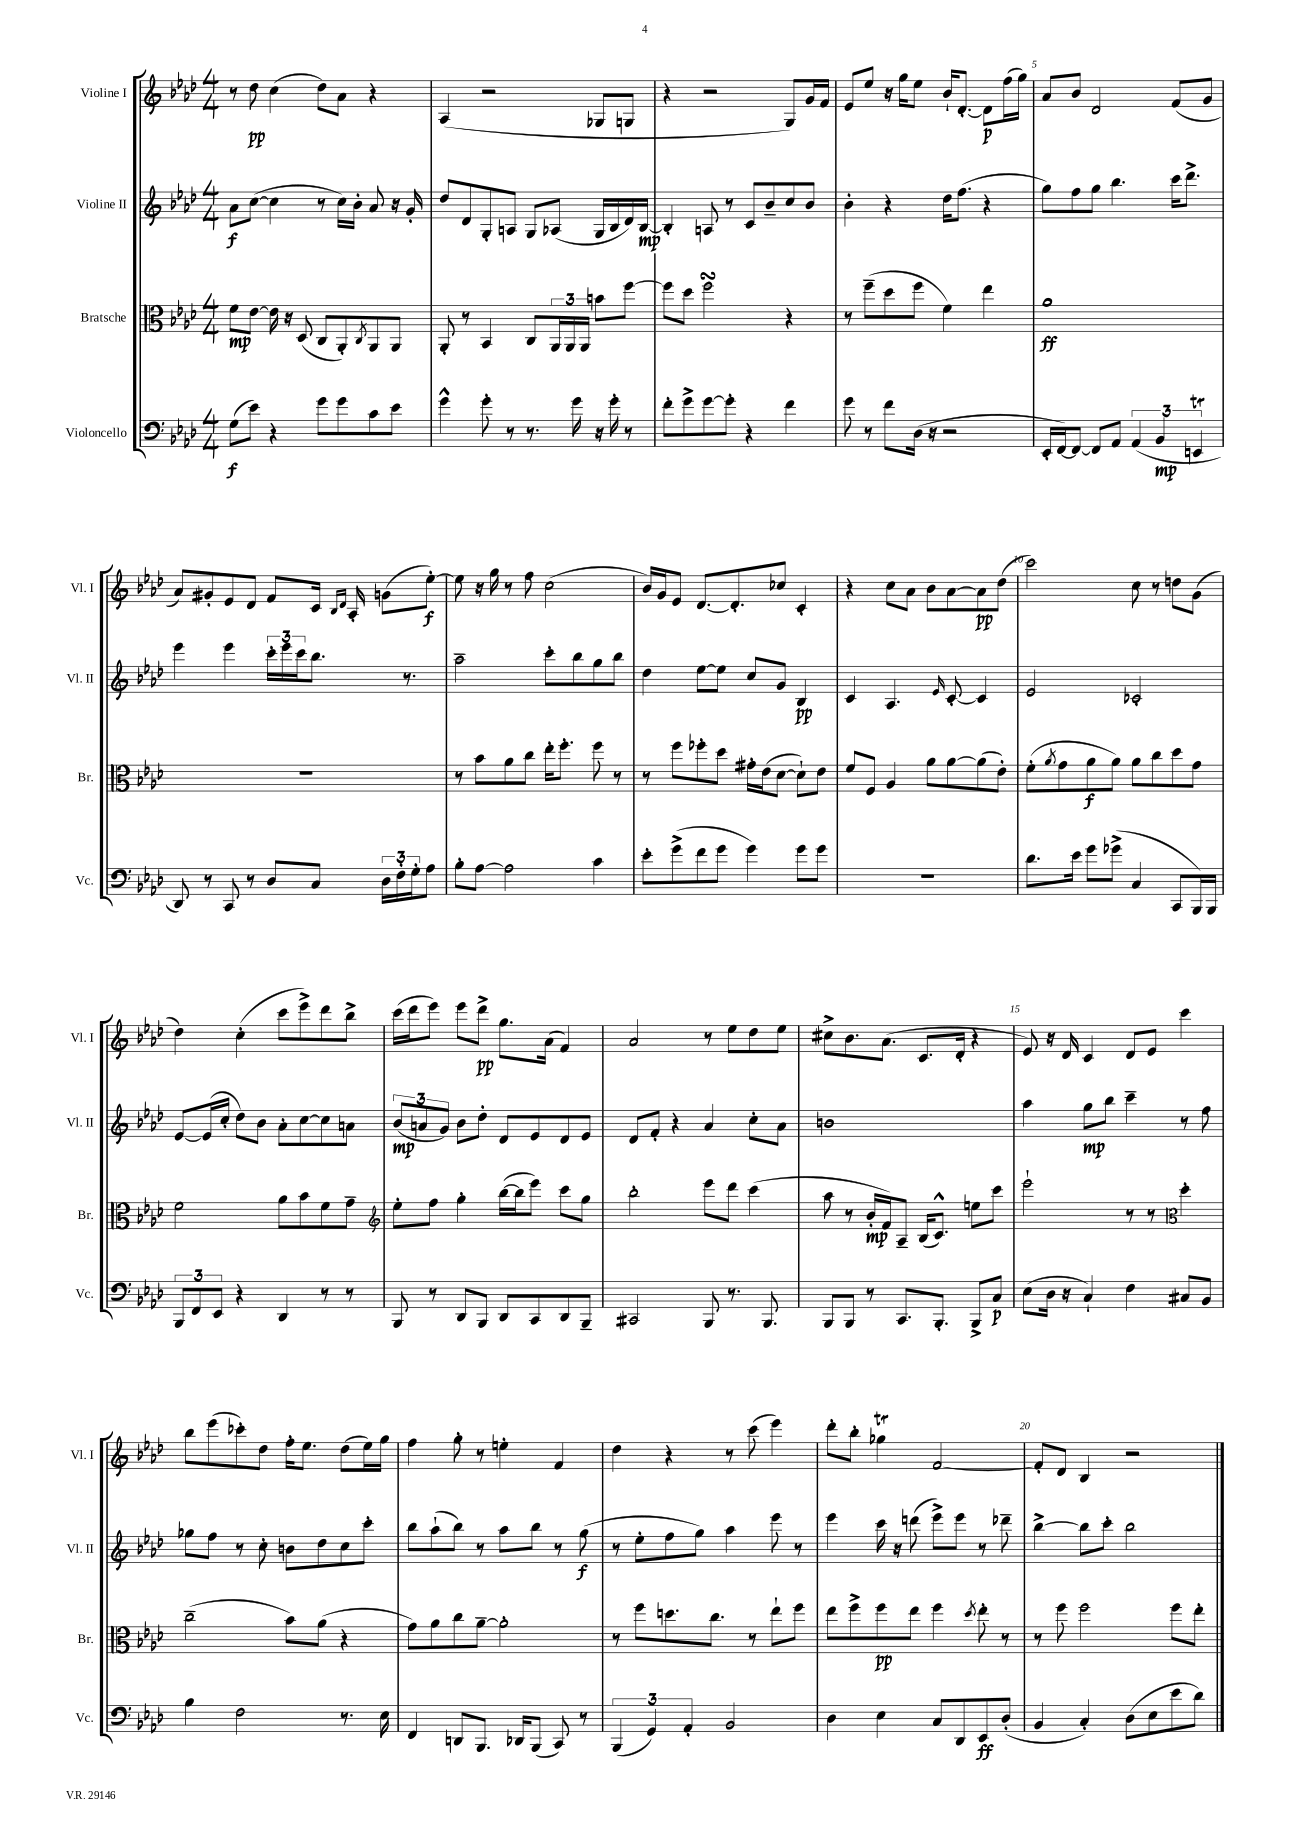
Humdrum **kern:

**kern	**dynam	**kern	**dynam	**kern	**dynam	**kern	**dynam
*part4	*part4	*part3	*part3	*part2	*part2	*part1	*part1
*staff4	*staff4	*staff3	*staff3	*staff2	*staff2	*staff1	*staff1
*I"Violoncello	*	*I"Bratsche	*	*I"Violine II	*	*I"Violine I	*
*I'Vc.	*	*I'Br.	*	*I'Vl. II	*	*I'Vl. I	*
*clefF4	*	*clefC3	*	*clefG2	*	*clefG2	*
*k[b-e-a-d-]	*	*k[b-e-a-d-]	*	*k[b-e-a-d-]	*	*k[b-e-a-d-]	*
*M4/4	*	*M4/4	*	*M4/4	*	*M4/4	*
=1	=1	=1	=1	=1	=1	=1	=1
(8G\L	f	8f\L	mp	8a-\L	f	8r	.
8e-\J)	.	[8e-\J	.	([8cc\J	.	8dd-\	pp
4r	.	16e-\]	.	4cc\]	.	(4cc\	.
.	.	16r	.	.	.	.	.
.	.	(8D-/	.	.	.	.	.
8g\L	.	8C/L	.	8r	.	8dd-\L)	.
8g\	.	8AA-'/)	.	16cc\LL)	.	8a-\J	.
.	.	.	.	16b-'\JJ	.	.	.
.	.	8qC/	.	.	.	.	.
8c\	.	8AA-/	.	8a-/	.	4r	.
8e-\J	.	8AA-/J	.	16r	.	.	.
.	.	.	.	16g'/	.	.	.
=2	=2	=2	=2	=2	=2	=2	=2
4g^^\	.	8AA-'/	.	8dd-/L	.	(4A-/	.
.	.	8r	.	8d-/	.	.	.
8g'\	.	4BB-/	.	8G'/	.	2r	.
8r	.	.	.	8An/J	.	.	.
8.r	.	8C/L	.	8G/L	.	.	.
.	.	24AA-/L	.	(8A-X/J	.	.	.
.	.	24AA-/	.	.	.	.	.
16g\	.	.	.	.	.	.	.
.	.	24AA-/JJ	.	.	.	.	.
16r	.	8bn\L	.	16G/LL	.	8G-X/L	.
16g'\	.	.	.	16B-/	.	.	.
8r	.	[8ff\J	.	16d-/)	.	8Gn/J	.
.	.	.	.	[16B-/JJ	mp	.	.
=3	=3	=3	=3	=3	=3	=3	=3
8f'\L	.	8ff\L]	.	4B-'/]	.	4r	.
8g^\	.	8dd-\J	.	.	.	.	.
[8g\	.	2ffsSSS\	.	8An/	.	2r	.
8g'\J]	.	.	.	8r	.	.	.
4r	.	.	.	8c/L	.	.	.
.	.	.	.	8b-~/	.	.	.
4f\	.	4r	.	8cc/	.	8G/L)	.
.	.	.	.	8b-/J	.	16g/L	.
.	.	.	.	.	.	16f/JJ	.
=4	=4	=4	=4	=4	=4	=4	=4
8g\	.	8r	.	4b-'\	.	8e-/L	.
8r	.	(8ff~\L	.	.	.	8ee-/J	.
8f\L	.	8dd-\	.	4r	.	16r	.
.	.	.	.	.	.	16gg\KL	.
(16D-\Jk	.	8ff\J	.	.	.	8ee-\J	.
16r	.	.	.	.	.	.	.
2r	.	4f\)	.	16dd-\KL	.	16b-`/KL	.
.	.	.	.	(8.ff\J	.	[8.d-'/J	.
.	.	4ee-\	.	4r	.	8d-\L]	p
.	.	.	.	.	.	(16ff\L	.
.	.	.	.	.	.	16gg\JJ)	.
=5	=5	=5	=5	=5	=5	=5	=5
16EE-'/LL	.	1a-	ff	8gg\L)	.	8a-/L	.
[16FF/J)	.	.	.	.	.	.	.
8FF/J_	.	.	.	8ff\	.	8b-/J	.
8FF/L]	.	.	.	8gg\J	.	2d-/	.
8AA-/J	.	.	.	4.bb-\	.	.	.
(6AA-/	.	.	.	.	.	.	.
6BB-/	mp	.	.	.	.	.	.
.	.	.	.	16ccc\KL	.	(8f/L	.
.	.	.	.	8.ddd-^\J	.	.	.
6EEnt/	.	.	.	.	.	.	.
.	.	.	.	.	.	8g/J	.
!!LO:LB:g=z
=6	=6	=6	=6	=6	=6	=6	=6
8DD-/)	.	1r	.	4eee-\	.	8a-/L)	.
8r	.	.	.	.	.	8g#X'/	.
8CC/	.	.	.	4eee-\	.	8e-/	.
8r	.	.	.	.	.	8d-/J	.
8D-/L	.	.	.	24ccc'\LL	.	8f/L	.
.	.	.	.	24eee-\	.	.	.
.	.	.	.	24ccc\J	.	.	.
8C/J	.	.	.	8.bb-\J	.	16c/Jk	.
.	.	.	.	.	.	16qqB-/LL	.
.	.	.	.	.	.	16qqd-/JJ	.
.	.	.	.	.	.	16A-'/	.
24D-\LL	.	.	.	.	.	(8gn\L	.
24F'\	.	.	.	.	.	.	.
.	.	.	.	8.r	.	.	.
24G'\J	.	.	.	.	.	.	.
8A-\J	.	.	.	.	.	[8ee-'\J)	f
=7	=7	=7	=7	=7	=7	=7	=7
8B-'\L	.	8r	.	2aa-~\	.	8ee-\]	.
[8A-\J	.	8b-\L	.	.	.	16r	.
.	.	.	.	.	.	16gg\	.
2A-\]	.	8a-\	.	.	.	8r	.
.	.	8cc\J	.	.	.	8ff\	.
.	.	16ee-'\KL	.	8ccc'\L	.	(2cc\	.
.	.	8.ff'\J	.	.	.	.	.
.	.	.	.	8bb-\	.	.	.
4c\	.	8ff\	.	8gg\	.	.	.
.	.	8r	.	8bb-\J	.	.	.
=8	=8	=8	=8	=8	=8	=8	=8
8e-'\L	.	8r	.	4dd-\	.	16b-/LL)	.
.	.	.	.	.	.	16g/J	.
(8g^\	.	8ff\L	.	.	.	8e-/J	.
8f\	.	8ff-X'\	.	[8ee-\L	.	[8.d-/L	.
8g\J	.	8dd-\J	.	8ee-\J]	.	.	.
.	.	.	.	.	.	8.d-'/]	.
4g\)	.	16g#X'\LL	.	8cc/L	.	.	.
.	.	(16e-\J	.	.	.	.	.
.	.	[8d-\J	.	8g/J	.	8cc-X/J	.
8g\L	.	8d-`\L])	.	4B-/	pp	4c'/	.
8g\J	.	8e-\J	.	.	.	.	.
=9	=9	=9	=9	=9	=9	=9	=9
1r	.	8f/L	.	4c/	.	4r	.
.	.	8F/J	.	.	.	.	.
.	.	4A-/	.	4.A-/	.	8cc\L	.
.	.	.	.	.	.	8a-\J	.
.	.	8a-\L	.	.	.	8b-\L	.
.	.	.	.	16qqe-/	.	.	.
.	.	[8a-\	.	[8c'/	.	[8a-\	.
.	.	(8a-\]	.	4c/]	.	8a-\]	pp
.	.	8e-'\J)	.	.	.	(8dd-\J	.
=10	=10	=10	=10	=10	=10	=10	=10
8.d-\L	.	(8f'\L	.	2e-/	.	2ccc\)	.
.	.	8qa-/	.	.	.	.	.
.	.	8g\	.	.	.	.	.
16e-\Jk	.	.	.	.	.	.	.
8g\L	.	8a-\	f	.	.	.	.
(8g-X^\J	.	8a-\J)	.	.	.	.	.
4C/	.	8a-\L	.	2c-X'/	.	8cc\	.
.	.	8cc\	.	.	.	8r	.
8CC/L	.	8dd-\	.	.	.	8ddn\L	.
16BBB-/L)	.	8g\J	.	.	.	(8g\J	.
16BBB-/JJ	.	.	.	.	.	.	.
!!LO:LB:g=z
=11	=11	=11	=11	=11	=11	=11	=11
12BBB-/L	.	2f\	.	[8e-/L	.	4dd-\)	.
12FF/	.	.	.	.	.	.	.
.	.	.	.	(16e-/L]	.	.	.
12EE-/J	.	.	.	.	.	.	.
.	.	.	.	16cc'/JJ	.	.	.
4r	.	.	.	8dd-\L)	.	(4cc'\	.
.	.	.	.	8b-\J	.	.	.
4DD-/	.	8a-\L	.	8a-'\L	.	8ccc\L	.
.	.	8b-\	.	[8cc\	.	8eee-^\)	.
8r	.	8f\	.	8cc\]	.	8ddd-\	.
8r	.	8g~\J	.	8an\J	.	8bb-^\J	.
=12	=12	=12	=12	=12	=12	=12	=12
*	*	*clefG2	*	*	*	*	*
8BBB-/	.	8ee-'\L	.	(12b-/L	mp	(16ccc\LL	.
.	.	.	.	.	.	16ddd-\J	.
.	.	.	.	12an/	.	.	.
8r	.	8ff\J	.	.	.	8eee-\J)	.
.	.	.	.	12g/J)	.	.	.
8DD-/L	.	4gg'\	.	8b-\L	.	8eee-\L	.
8BBB-/J	.	.	.	8dd-'\J	.	8ddd-^\J	pp
8DD-/L	.	([16bb-\LL	.	8d-/L	.	8.gg\L	.
.	.	16bb-\J]	.	.	.	.	.
8CC/	.	8eee-\J)	.	8e-/	.	.	.
.	.	.	.	.	.	(16a-\Jk	.
8DD-/	.	8ccc\L	.	8d-/	.	4f/)	.
8BBB-~/J	.	8gg\J	.	8e-/J	.	.	.
=13	=13	=13	=13	=13	=13	=13	=13
2CC#X/	.	2bb-'\	.	8d-/L	.	2a-/	.
.	.	.	.	8f'/J	.	.	.
.	.	.	.	4r	.	.	.
8BBB-/	.	8eee-\L	.	4a-/	.	8r	.
8.r	.	8ddd-\J	.	.	.	8ee-\L	.
.	.	(4ccc\	.	8cc'\L	.	8dd-\	.
8.BBB-/	.	.	.	.	.	.	.
.	.	.	.	8a-\J	.	8ee-\J	.
=14	=14	=14	=14	=14	=14	=14	=14
8BBB-/L	.	8aa-\	.	1bn	.	8cc#X^\L	.
8BBB-/J	.	8r	.	.	.	8.b-\	.
8r	.	16b-'/LL	mp	.	.	.	.
.	.	16f/J)	.	.	.	(8.a-\J	.
8.CC/L	.	8A-~/J	.	.	.	.	.
.	.	(16B-/KL	.	.	.	8.c/L	.
8.BBB-'/J	.	8.c^^/J)	.	.	.	.	.
.	.	.	.	.	.	16d-'/Jk	.
8BBB-^/L	.	8een\L	.	.	.	4r	.
8C/J	p	8ccc\J	.	.	.	.	.
=15	=15	=15	=15	=15	=15	=15	=15
(8E-\L	.	2eee-`\	.	4aa-\	.	8e-/)	.
16D-\Jk	.	.	.	.	.	16r	.
16r	.	.	.	.	.	16d-/	.
4C`/)	.	.	.	8gg\L	mp	4c/	.
.	.	.	.	8bb-\J	.	.	.
4F\	.	8r	.	4ccc~\	.	8d-/L	.
.	.	8r	.	.	.	8e-/J	.
*	*	*clefC3	*	*	*	*	*
8C#X/L	.	4dd-'\	.	8r	.	4ccc\	.
8BB-/J	.	.	.	8ff\	.	.	.
!!LO:LB:g=z
=16	=16	=16	=16	=16	=16	=16	=16
4B-\	.	(2cc~\	.	8gg-X\L	.	8bb-\L	.
.	.	.	.	8ff\J	.	(8eee-\	.
2F\	.	.	.	8r	.	8ccc-X'\)	.
.	.	.	.	8cc'\	.	8dd-\J	.
.	.	8b-\L)	.	8bn\L	.	16ff'\KL	.
.	.	.	.	.	.	8.ee-\J	.
.	.	(8a-\J	.	8dd-\	.	.	.
8.r	.	4r	.	8cc\	.	(8dd-\L	.
.	.	.	.	8ccc'\J	.	16ee-\L)	.
16E-\	.	.	.	.	.	16gg\JJ	.
=17	=17	=17	=17	=17	=17	=17	=17
4FF/	.	8g\L)	.	8bb-\L	.	4ff\	.
.	.	8a-\	.	(8aa-`\	.	.	.
8DDn/L	.	8cc\	.	8bb-\J)	.	8gg'\	.
8.BBB-/J	.	[8a-~\J	.	8r	.	8r	.
.	.	2a-'\]	.	8aa-\L	.	4een'\	.
16DD-X/KL	.	.	.	.	.	.	.
(8BBB-/J	.	.	.	8bb-\J	.	.	.
8CC/)	.	.	.	8r	.	4f/	.
8r	.	.	.	(8gg\	f	.	.
=18	=18	=18	=18	=18	=18	=18	=18
(6BBB-/	.	8r	.	8r	.	4dd-\	.
.	.	8ff\L	.	8ee-'\L	.	.	.
6GG/)	.	.	.	.	.	.	.
.	.	8.ddn\	.	8ff\	.	4r	.
6AA-'/	.	.	.	.	.	.	.
.	.	.	.	8gg\J)	.	.	.
.	.	8.cc\J	.	.	.	.	.
2BB-/	.	.	.	4aa-\	.	8r	.
.	.	8r	.	.	.	(8ccc\	.
.	.	8ee-`\L	.	8eee-\	.	4eee-\)	.
.	.	8ff\J	.	8r	.	.	.
=19	=19	=19	=19	=19	=19	=19	=19
4D-\	.	8ee-\L	.	4eee-\	.	8ddd-'\L	.
.	.	8ff^\	.	.	.	8bb-'\J	.
4E-\	.	8ff\	pp	16ccc\	.	4gg-XT\	.
.	.	.	.	16r	.	.	.
.	.	8ee-\J	.	(8dddn\	.	.	.
8C/L	.	4ff\	.	8eee-^\L)	.	[2f/	.
8DD-/	.	.	.	8eee-\J	.	.	.
.	.	8qdd-/	.	.	.	.	.
8EE-/	ff	8ee-'\	.	8r	.	.	.
(8D-'/J	.	8r	.	8ddd-X~\	.	.	.
=20	=20	=20	=20	=20	=20	=20	=20
4BB-/	.	8r	.	[4bb-^\	.	8f'/L]	.
.	.	8ff\	.	.	.	8d-/J	.
4C'/)	.	2ff\	.	8bb-\L]	.	4B-/	.
.	.	.	.	8ccc'\J	.	.	.
(8D-\L	.	.	.	2bb-\	.	2r	.
8E-\	.	.	.	.	.	.	.
8e-\	.	8ff\L	.	.	.	.	.
8d-\J)	.	8ee-'\J	.	.	.	.	.
==	==	==	==	==	==	==	==
*-	*-	*-	*-	*-	*-	*-	*-
